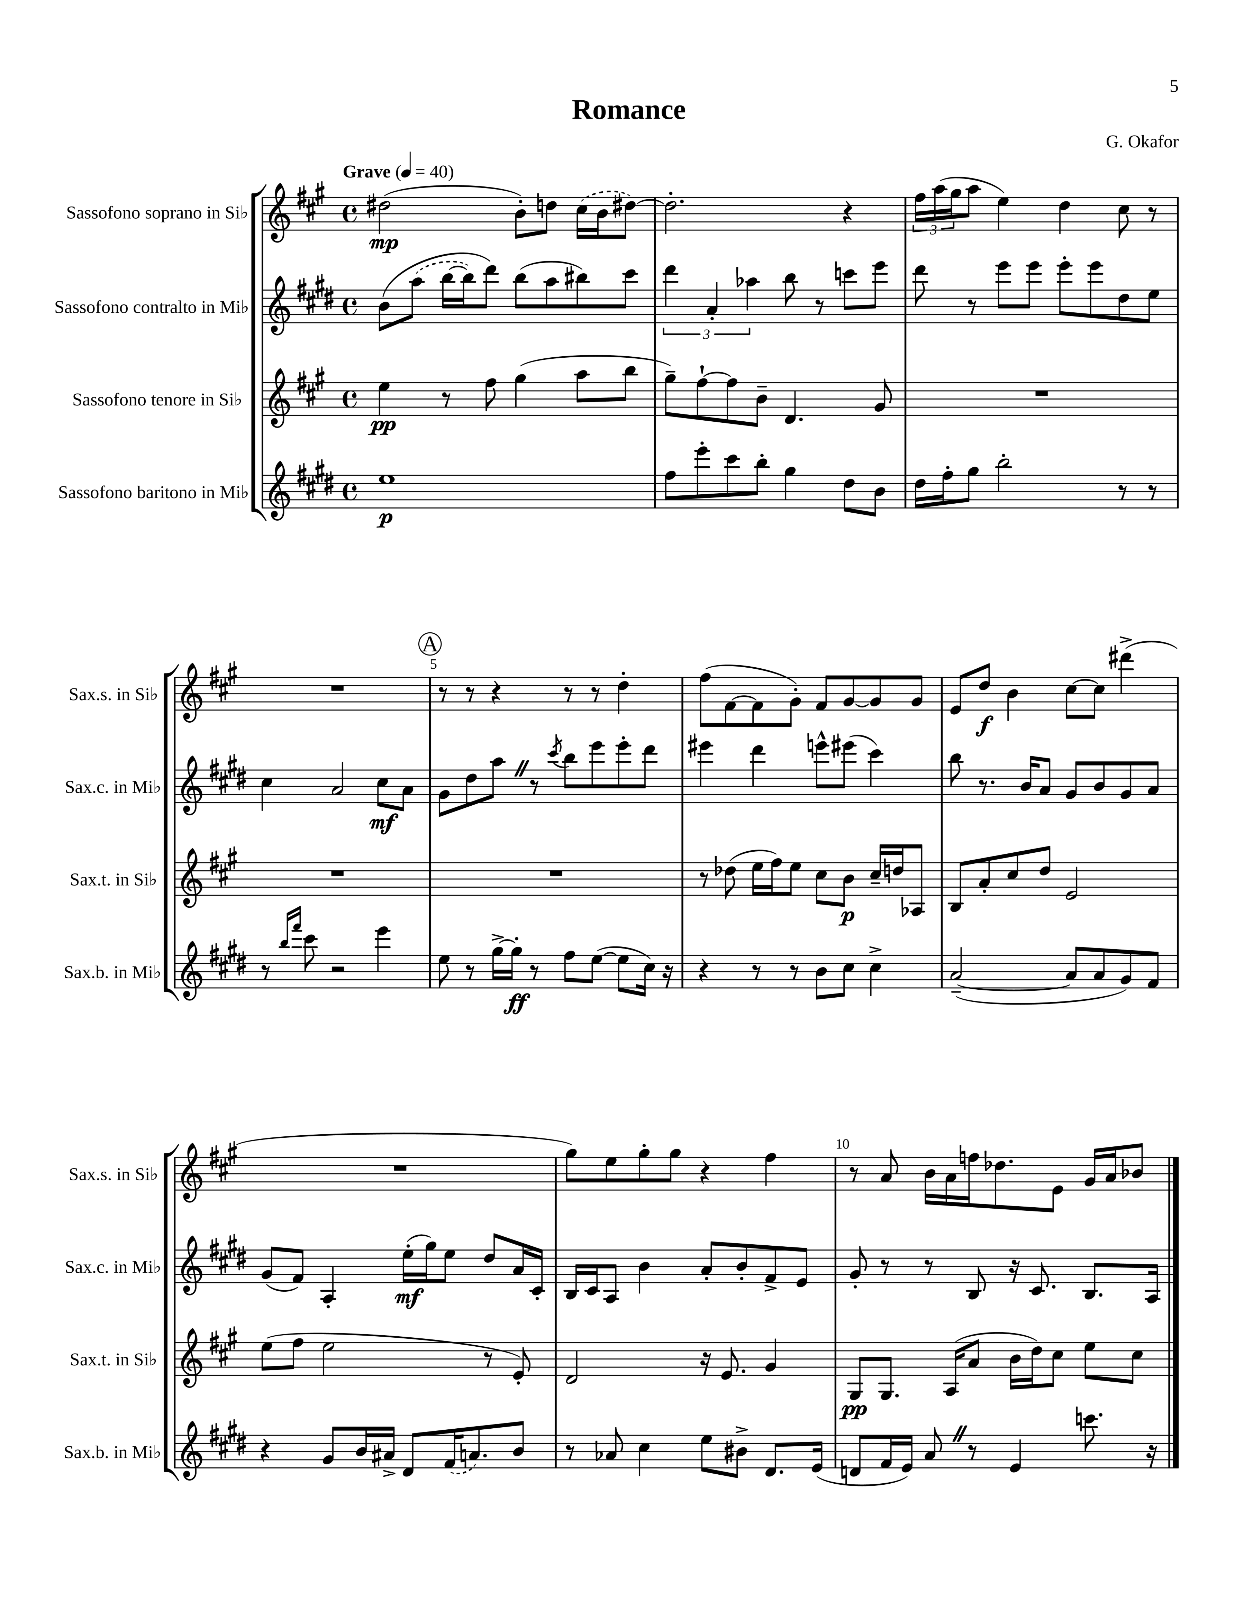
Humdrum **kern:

**kern	**dynam	**kern	**dynam	**kern	**dynam	**kern	**dynam
*part4	*part4	*part3	*part3	*part2	*part2	*part1	*part1
*staff4	*staff4	*staff3	*staff3	*staff2	*staff2	*staff1	*staff1
*I"Sassofono baritono in Mi♭	*	*I"Sassofono tenore in Si♭	*	*I"Sassofono contralto in Mi♭	*	*I"Sassofono soprano in Si♭	*
*I'Sax.b. in Mi♭	*	*I'Sax.t. in Si♭	*	*I'Sax.c. in Mi♭	*	*I'Sax.s. in Si♭	*
*clefG2	*	*clefG2	*	*clefG2	*	*clefG2	*
*k[f#c#g#d#]	*	*k[f#c#g#]	*	*k[f#c#g#d#]	*	*k[f#c#g#]	*
*M4/4	*	*M4/4	*	*M4/4	*	*M4/4	*
*met(c)	*	*met(c)	*	*met(c)	*	*met(c)	*
*MM40	*	*MM40	*	*MM40	*	*MM40	*
=1	=1	=1	=1	=1	=1	=1	=1
!	!	!	!	!	!	!LO:TX:a:B:t=Grave	!
1ee	p	4ee\	pp	(8b\L	.	(2dd#X\	mp
.	.	.	.	(8aa\J	.	.	.
.	.	8r	.	[16bb\LL	.	.	.
.	.	.	.	16bb\J])	.	.	.
.	.	8ff#\	.	8ddd#\J)	.	.	.
.	.	(4gg#\	.	(8bb\L	.	8b'\L)	.
.	.	.	.	8aa\	.	8ddn\J	.
.	.	8aa\L	.	8bb#X\)	.	(16cc#\LL	.
.	.	.	.	.	.	16b\J	.
.	.	8bb\J	.	8ccc#\J	.	[8dd#X\J)	.
=2	=2	=2	=2	=2	=2	=2	=2
8ff#\L	.	8gg#~\L)	.	6ddd#\	.	2.dd#'\]	.
8eee'\	.	[8ff#`\	.	.	.	.	.
.	.	.	.	6a'/	.	.	.
8ccc#\	.	8ff#\]	.	.	.	.	.
.	.	.	.	6aa-X\	.	.	.
8bb'\J	.	8b~\J	.	.	.	.	.
4gg#\	.	4.d/	.	8bb\	.	.	.
.	.	.	.	8r	.	.	.
8dd#\L	.	.	.	8cccn\L	.	4r	.
8b\J	.	8g#/	.	8eee\J	.	.	.
=3	=3	=3	=3	=3	=3	=3	=3
16dd#\LL	.	1r	.	8ddd#\	.	24ff#\LL	.
.	.	.	.	.	.	(24aa\	.
16ff#'\J	.	.	.	.	.	.	.
.	.	.	.	.	.	24gg#\J	.
8gg#\J	.	.	.	8r	.	8aa\J	.
2bb'\	.	.	.	8eee\L	.	4ee\)	.
.	.	.	.	8eee\J	.	.	.
.	.	.	.	8eee'\L	.	4dd\	.
.	.	.	.	8eee\	.	.	.
8r	.	.	.	8dd#\	.	8cc#\	.
8r	.	.	.	8ee\J	.	8r	.
!!LO:LB:g=z
=4	=4	=4	=4	=4	=4	=4	=4
8r	.	1r	.	4cc#\	.	1r	.
16qqbb/LL	.	.	.	.	.	.	.
16qqfff#/JJ	.	.	.	.	.	.	.
8ccc#\	.	.	.	.	.	.	.
2r	.	.	.	2a/	.	.	.
4eee\	.	.	.	8cc#\L	mf	.	.
.	.	.	.	8a\J	.	.	.
!!LO:REH:place=s1:t=A
=5	=5	=5	=5	=5	=5	=5	=5
8ee\	.	1r	.	8g#\L	.	8r	.
8r	.	.	.	8dd#\	.	8r	.
[16gg#^\LL	.	.	.	8aaZ\J	.	4r	.
16gg#'\JJ]	ff	.	.	.	.	.	.
8r	.	.	.	8r	.	.	.
.	.	.	.	8qccc#/	.	.	.
8ff#\L	.	.	.	8bb\L	.	8r	.
([8ee\J	.	.	.	8eee\	.	8r	.
8ee\L]	.	.	.	8eee'\	.	4dd'\	.
16cc#\Jk)	.	.	.	8ddd#\J	.	.	.
16r	.	.	.	.	.	.	.
=6	=6	=6	=6	=6	=6	=6	=6
4r	.	8r	.	4eee#X\	.	(8ff#\L	.
.	.	(8dd-X\	.	.	.	[8f#\	.
8r	.	16ee\LL	.	4ddd#\	.	8f#\]	.
.	.	16ff#\J)	.	.	.	.	.
8r	.	8ee\J	.	.	.	8g#'\J)	.
8b\L	.	8cc#\L	.	8eeen^^\L	.	8f#/L	.
8cc#\J	.	8b\J	p	(8eee#X\J	.	[8g#/	.
4cc#^\	.	16cc#~/LL	.	4ccc#\)	.	8g#/]	.
.	.	16ddn/J	.	.	.	.	.
.	.	8A-X/J	.	.	.	8g#/J	.
=7	=7	=7	=7	=7	=7	=7	=7
([2a~/	.	8B/L	.	8bb\	.	8e/L	.
.	.	8a'/	.	8.r	.	8dd/J	f
.	.	8cc#/	.	.	.	4b\	.
.	.	.	.	16b/KL	.	.	.
.	.	8dd/J	.	8a/J	.	.	.
8a/L]	.	2e/	.	8g#/L	.	[8cc#\L	.
8a/	.	.	.	8b/	.	8cc#\J]	.
8g#/)	.	.	.	8g#/	.	(4ddd#X^\	.
8f#/J	.	.	.	8a/J	.	.	.
!!LO:LB:g=z
=8	=8	=8	=8	=8	=8	=8	=8
4r	.	(8ee\L	.	(8g#/L	.	1r	.
.	.	8ff#\J	.	8f#/J)	.	.	.
8g#/L	.	2ee\	.	4A'/	.	.	.
16b/L	.	.	.	.	.	.	.
16a#X^/JJ	.	.	.	.	.	.	.
8d#/L	.	.	.	(16ee'\LL	mf	.	.
.	.	.	.	16gg#\J)	.	.	.
(16f#/K	.	.	.	8ee\J	.	.	.
8.an/)	.	.	.	.	.	.	.
.	.	8r	.	8dd#/L	.	.	.
8b/J	.	8e'/)	.	16a/L	.	.	.
.	.	.	.	16c#'/JJ	.	.	.
=9	=9	=9	=9	=9	=9	=9	=9
8r	.	2d/	.	16B/LL	.	8gg#\L)	.
.	.	.	.	16c#/J	.	.	.
8a-X/	.	.	.	8A/J	.	8ee\	.
4cc#\	.	.	.	4b\	.	8gg#'\	.
.	.	.	.	.	.	8gg#\J	.
8ee\L	.	16r	.	8a'/L	.	4r	.
.	.	8.e/	.	.	.	.	.
8b#X^\J	.	.	.	8b'/	.	.	.
8.d#/L	.	4g#/	.	8f#^/	.	4ff#\	.
.	.	.	.	8e/J	.	.	.
(16e/Jk	.	.	.	.	.	.	.
=10	=10	=10	=10	=10	=10	=10	=10
8dn/L	.	8G#/L	pp	8g#'/	.	8r	.
16f#/L	.	8.G#/J	.	8r	.	8a/	.
16e/JJ)	.	.	.	.	.	.	.
8aZ/	.	.	.	8r	.	16b\LL	.
.	.	(16A/KL	.	.	.	16a\	.
8r	.	8a/J	.	8B/	.	16ffn\J	.
.	.	.	.	.	.	8.dd-X\	.
4e/	.	16b\LL	.	16r	.	.	.
.	.	16dd\J)	.	8.c#/	.	.	.
.	.	8cc#\J	.	.	.	8e\J	.
8.cccn\	.	8ee\L	.	8.B/L	.	16g#/LL	.
.	.	.	.	.	.	16a/J	.
.	.	8cc#\J	.	.	.	8b-X/J	.
16r	.	.	.	16A/Jk	.	.	.
==	==	==	==	==	==	==	==
*-	*-	*-	*-	*-	*-	*-	*-
